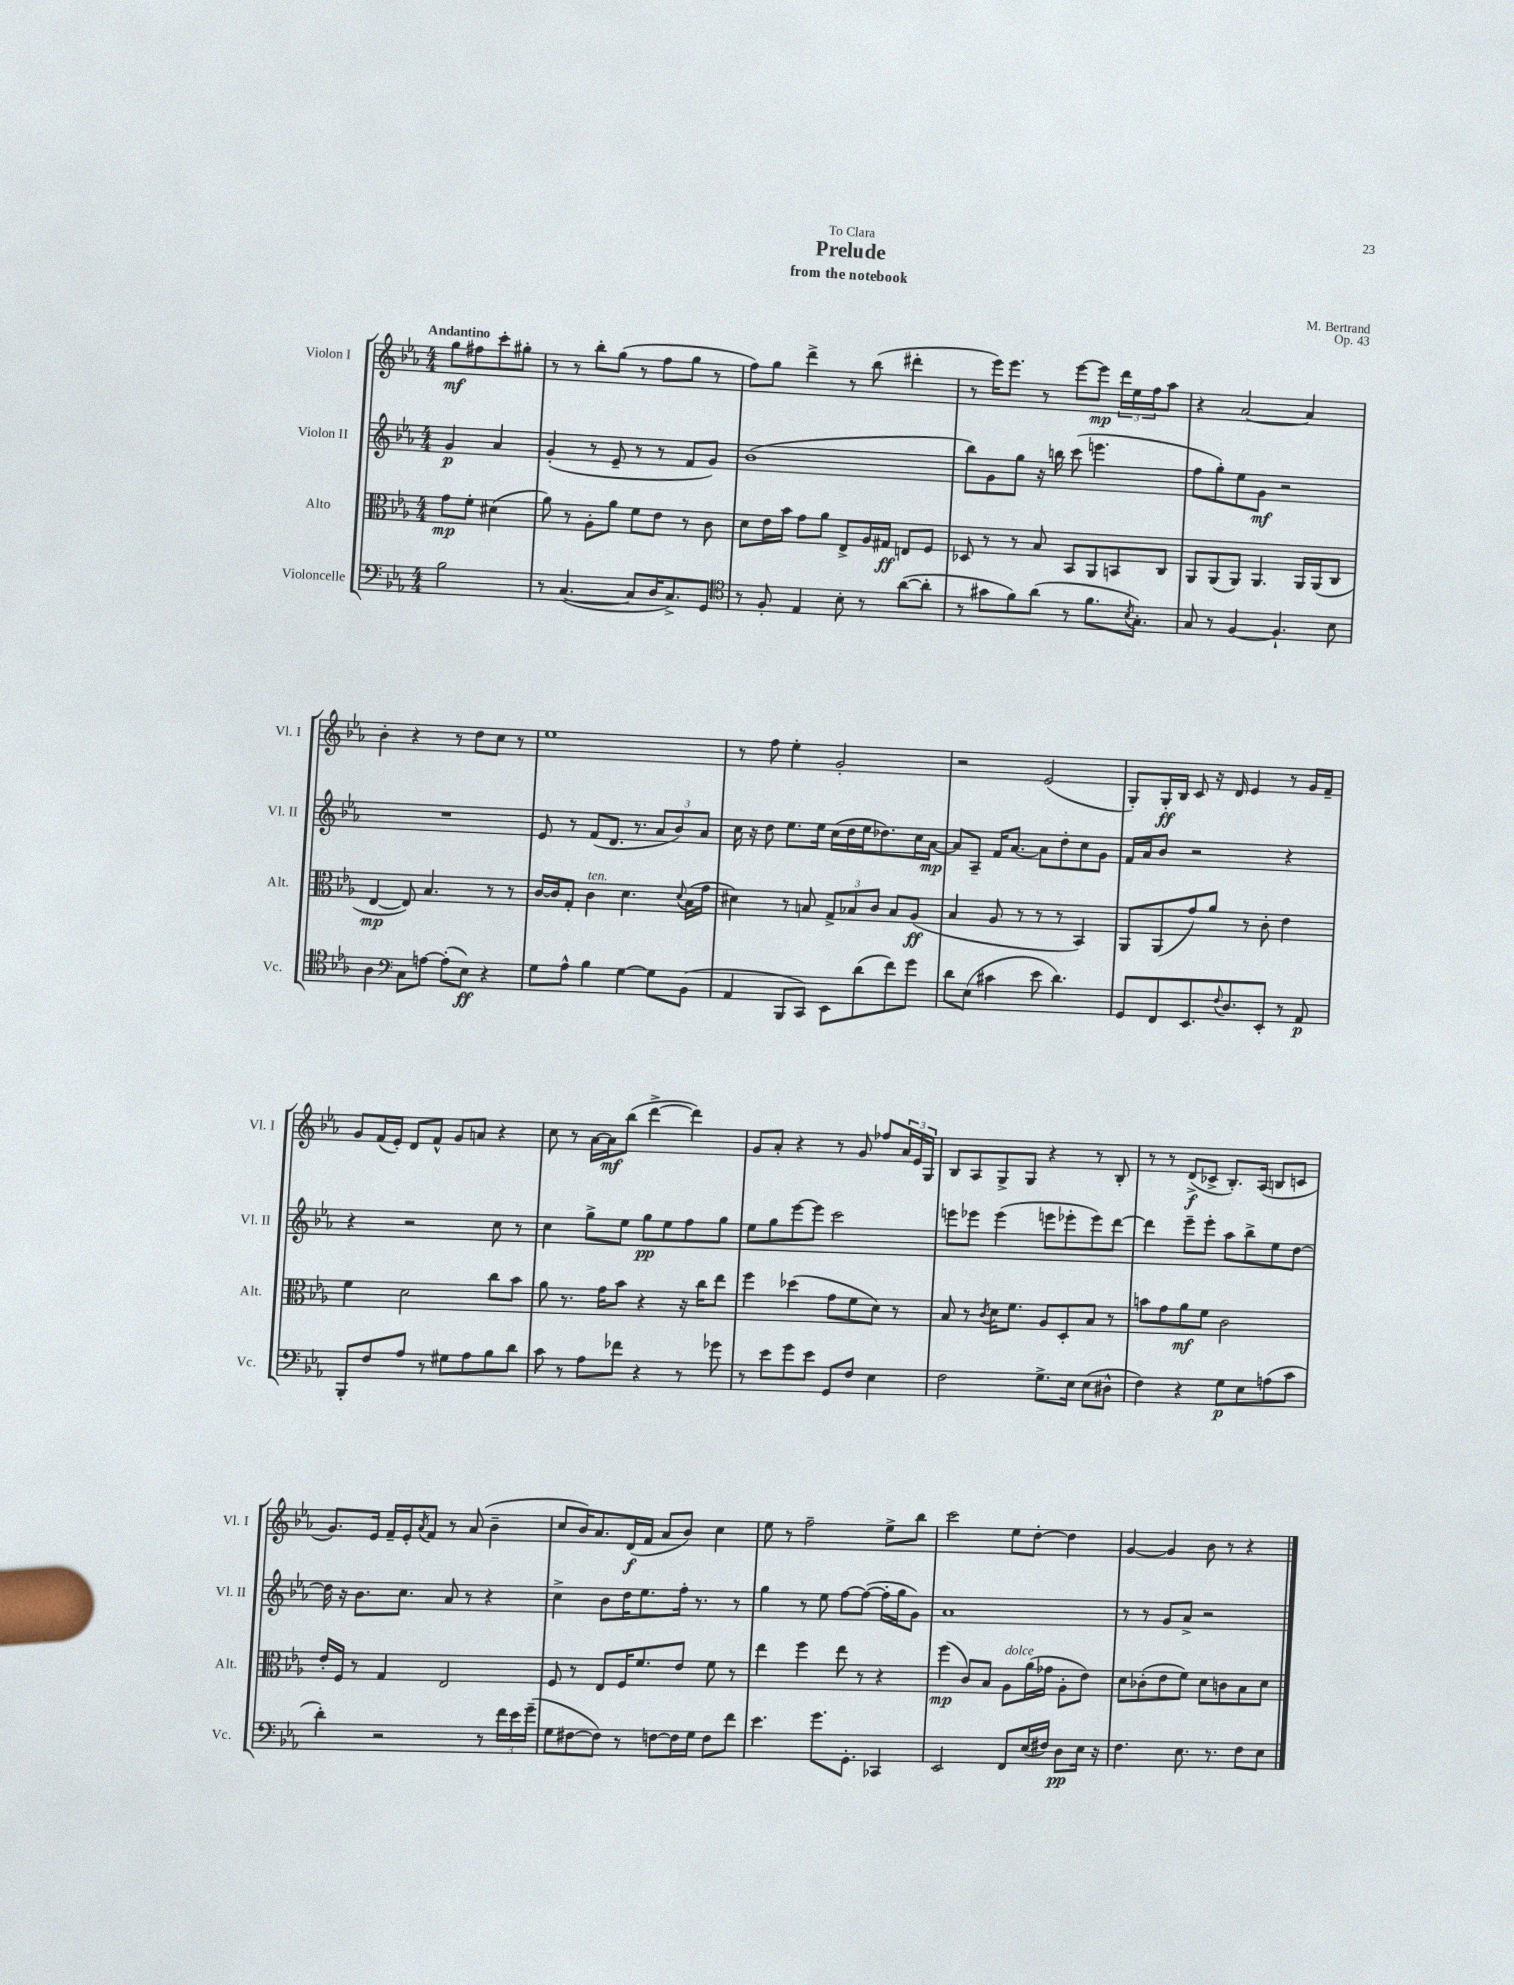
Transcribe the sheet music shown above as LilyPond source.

\header { title = "Prelude" composer = "M. Bertrand" subtitle = "from the notebook" dedication = "To Clara" opus = "Op. 43" }
<<
\new StaffGroup <<
\new Staff = "s0" \with { instrumentName = "Violon I" shortInstrumentName = "Vl. I" } {
    \clef treble \key ees \major \numericTimeSignature \time 4/4 \partial 2 \tempo "Andantino"
    g''8\mf fis''8 c'''8-. gis''8-. |
    r8 r8 bes''8-. g''8( r8 f''8 g''8 r8 |
    f''8) g''8 d'''4-> r8 bes''8( dis'''4-. |
    r8 ees'''16) ees'''8. r8 ees'''8~ ees'''8\mp \tuplet 3/2 { d'''16 ees''16 f''16 } aes''8 |
    r4 aes'2~ aes'4 |
    bes'4-. r4 r8 d''8 c''8 r8 |
    ees''1 |
    r8 f''8 ees''4-. g'2-. |
    r2 ees'2( |
    g8-.) g16-.\ff bes16 c'8 r16 d'16 ees'4 r8 g'16 f'16-- |
    g'8 f'16( ees'16-.) d'8 f'8-^ g'8 a'8 r4 |
    c''8 r8 aes'16~ aes'16\mf bes''8( d'''4~-> d'''4) |
    g'8 aes'8-. r4 r8 g'8 fes''8 \tuplet 3/2 { aes'16 ees'16 g16 } |
    bes8 aes8 g8-> g8 r4 r8 bes8-. |
    r8 r8 d'8->\f( ces'8-> bes8.-.) aes16( b8 c'8 |
    g'8.) ees'16 f'16-- ees'16-. \acciaccatura { aes'8 } f'8 r8 aes'8( bes'4-- |
    c''8 bes'16) aes'8. d'16\f( f'16 aes'8 bes'8) c''4 |
    ees''8 r8 f''2-- ees''8-> bes''8 |
    c'''2 ees''8 d''8~-. d''4 |
    g'4~ g'4 bes'8 r8 r4 \bar "|." |
}
\new Staff = "s1" \with { instrumentName = "Violon II" shortInstrumentName = "Vl. II" } {
    \clef treble \key ees \major \numericTimeSignature \time 4/4 \partial 2
    g'4\p aes'4 |
    g'4-.( r8 ees'8-- r8 r8 f'8 g'8) |
    bes'1( |
    bes''8) g'8 g''8 r16 b''16 c'''8( e'''4. |
    f''8 g''8-.) ees''8 g'8\mf r2 |
    R1 |
    ees'8 r8 f'8( d'8. r8. \tuplet 3/2 { aes'8 bes'8) aes'8 } |
    c''16 r16 d''8 ees''8. ees''16 c''16( d''16 ees''16 des''8.) c''16 aes'16~\mp |
    aes'8 aes8-- f'16 aes'8.~ aes'8 d''8-. c''8 g'8 |
    f'16 aes'16 bes'8 r2 r4 |
    r4 r2 c''8 r8 |
    c''4 g''8-> ees''8 g''8\pp ees''8 f''8 g''8 |
    ees''8 g''8 ees'''8~ ees'''8 c'''2 |
    e'''8 ees'''8 ees'''4( e'''8 ees'''8-. ees'''8) d'''8~ |
    d'''4 ees'''8-- ees'''8-. aes''8 bes''8-> ees''8 d''8~ |
    d''16 r16 bes'8. c''8. aes'8 r8 r4 |
    c''4-> bes'8 d''16 ees''8. f''16-. r8. r8 |
    g''4 r8 ees''8 f''8~ f''8~( f''16-. g''16 g'8) |
    aes'1 |
    r8 r8 g'8 aes'8-> r2 \bar "|." |
}
\new Staff = "s2" \with { instrumentName = "Alto" shortInstrumentName = "Alt." } {
    \clef alto \key ees \major \numericTimeSignature \time 4/4 \partial 2
    g'8\mp f'8-. dis'4( |
    aes'8) r8 aes8-. aes'8 f'8 ees'8 r8 c'8 |
    d'8 ees'16 bes'16 g'8 aes'8 ees8-> aes16 gis16\ff e8 f8 |
    des8 r8 r8 bes8 bes,8 aes,8 b,8 c8 |
    aes,8 aes,8( aes,8) aes,4. aes,16 aes,16( c8 |
    ees4~\mp ees8) bes4. r8 r8 |
    c'16~ c'16 g8-. c'4^\markup { \italic "ten." } d'4. \appoggiatura { d'8 } bes16( g'16 |
    dis'4) r8 b8 \tuplet 3/2 { g8-> bes8 c'8 } bes8 aes8\ff( |
    bes4 aes8 r8 r8 r8 bes,4) |
    aes,8 aes,8( g'8) aes'8 r8 c'8-. ees'4 |
    f'4 d'2 c''8 bes'8 |
    aes'8 r8. g'16 bes'8 r4 r16 c''16 ees''8 |
    f''4 des''4( g'8 f'8 d'8) r8 |
    bes8 r8 \acciaccatura { c'8 } d'16 f'8. aes8 d8-. bes8 r8 |
    b'8 g'8 aes'8\mf f'8 c'2 |
    ees'16-. f16 r8 g4 ees2 |
    f8 r8 ees8 f16 f'8. ees'8 f'8 r8 |
    ees''4 f''4 ees''8 r8 r4 |
    f''4\mp( c'8) bes8 aes8^\markup { \italic "dolce" } aes'16( ges'16 aes8-. ees'8) |
    d'8 ces'8-.( ees'8 f'8) d'8 c'8 bes8 d'8 \bar "|." |
}
\new Staff = "s3" \with { instrumentName = "Violoncelle" shortInstrumentName = "Vc." } {
    \clef bass \key ees \major \numericTimeSignature \time 4/4 \partial 2
    bes2 |
    r8 c4.~( c8 d16 c8.->) g,8 |
    \clef tenor r8 f8-. ees4 bes8-. r8 aes'8~( aes'8-. |
    r8 gis'8 f'8) aes'8( r8 f'8. \acciaccatura { bes8 } g8.-.) |
    g8 r8 f4~ f4.-! bes8 |
    aes4 \clef bass c8 a8~ a8-.( ees8\ff) r4 |
    g8 aes8-^ bes4 g4~ g8 bes,8( |
    aes,4 bes,,8 c,8) ees,8 d'8( f'8) g'8 |
    d'8 ees8( cis'4 ees'8 d'4.) |
    g,8 f,8 ees,8. \appoggiatura { f8 } d8. ees,8-. r8 aes,8\p |
    bes,,8-. f8 aes8 r8 gis8 aes8 bes8 d'8 |
    c'8 r8 aes8 fes'8 r4 r8 ges'8 |
    r8 ees'8 g'8 ees'8 g,8 f8 ees4 |
    f2 g8.-> ees16 ees8( dis8-^ |
    f4) r4 g8\p ees8 a8( c'8 |
    d'4-.) r2 r8 \tuplet 3/2 { f'16 ees'16 g'16--( } |
    g8 fis8~ fis8) r8 f8~ f16 g16 f8 f'8 |
    ees'4. g'8. g,8.-. ces,4 |
    ees,2 f,8 ees16( fis16) d8\pp ees16 r16 |
    f4. ees8. r8. f8 ees8 \bar "|." |
}
>>
>>
\layout { \context { \Score \remove "Bar_number_engraver" } }
